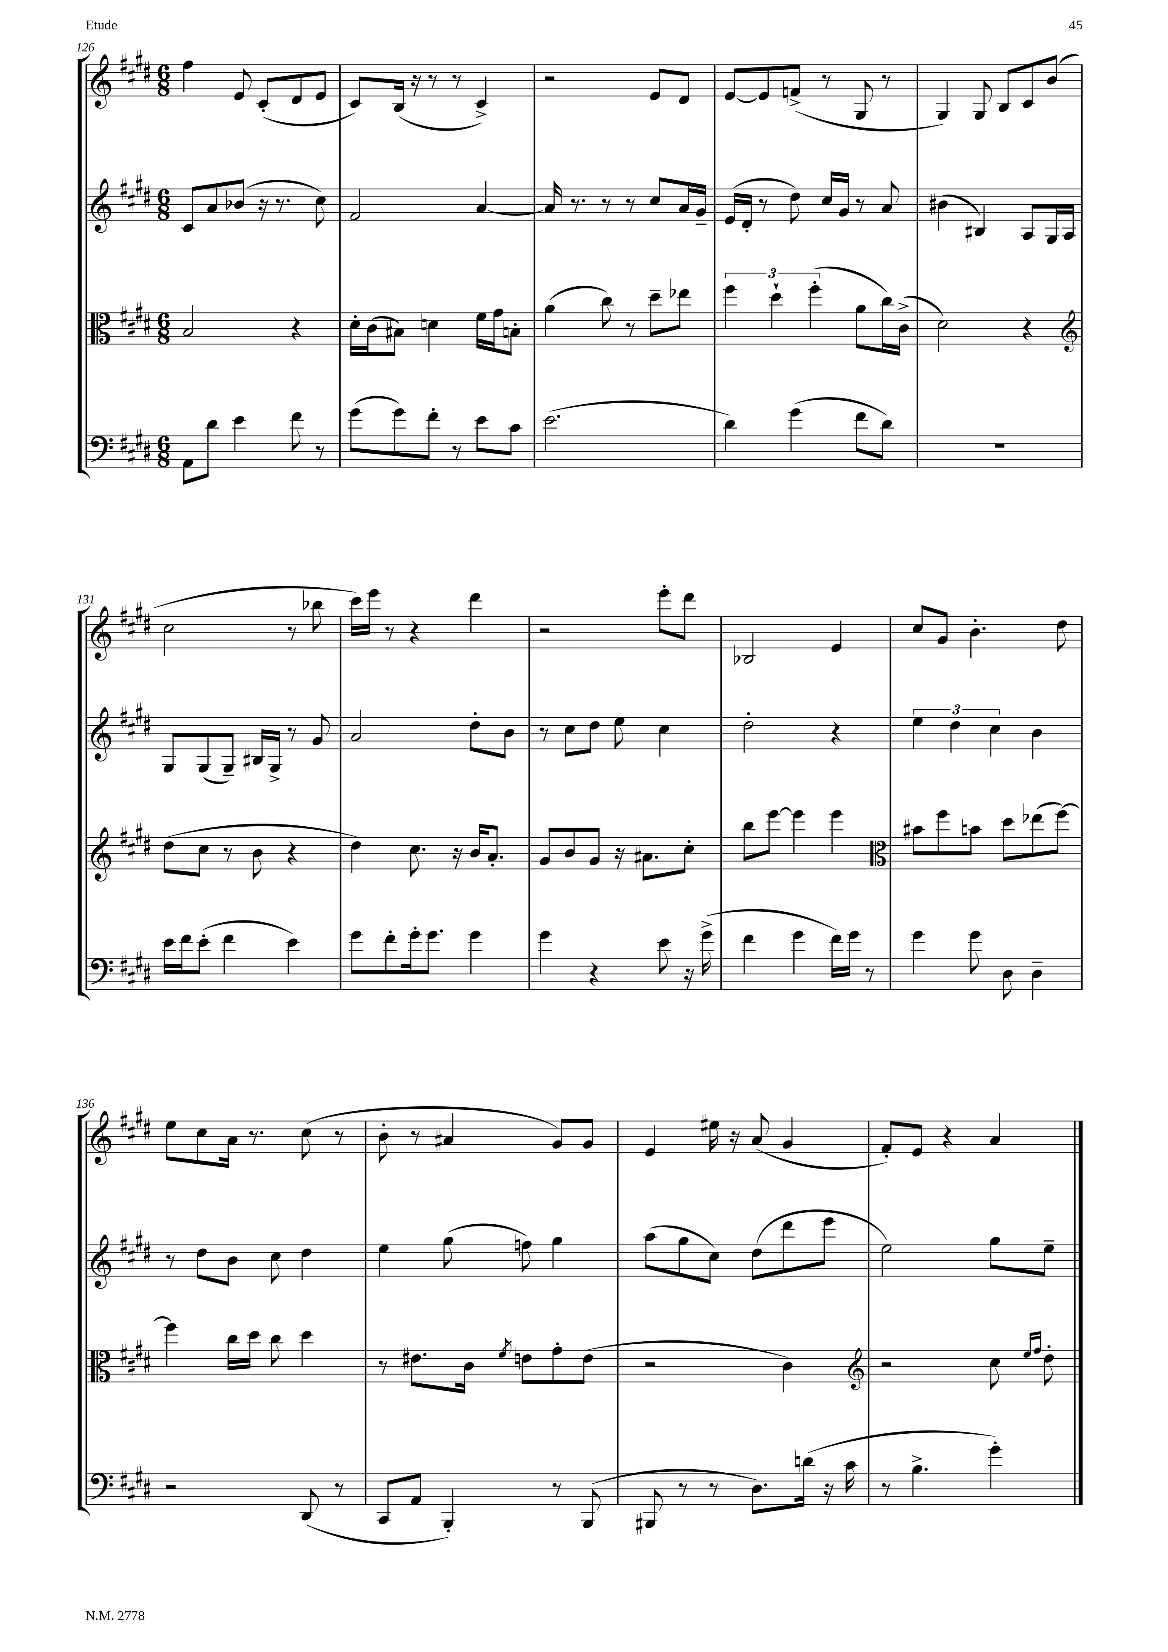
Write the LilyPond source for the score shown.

<<
\new StaffGroup <<
\new Staff = "s0" {
    \clef treble \key e \major \numericTimeSignature \time 6/8
    fis''4 e'8 cis'8-.( dis'8 e'8 |
    cis'8) b16( r16 r8 r8 cis'4->) |
    r2 e'8 dis'8 |
    e'8~ e'8 f'8->( r8 gis8 r8 |
    gis4) gis8 b8 cis'8 b'8( |
    cis''2 r8 bes''8 |
    cis'''16) e'''16 r8 r4 dis'''4 |
    r2 e'''8-. dis'''8 |
    bes2 e'4 |
    cis''8 gis'8 b'4.-. dis''8 |
    e''8 cis''8 a'16 r8. cis''8( r8 |
    b'8-. r8 ais'4 gis'8) gis'8 |
    e'4 eis''16 r16 a'8( gis'4 |
    fis'8-.) e'8 r4 a'4 \bar "|." |
}
\new Staff = "s1" {
    \clef treble \key e \major \numericTimeSignature \time 6/8
    cis'8 a'8 bes'8( r16 r8. cis''8) |
    fis'2 a'4~ |
    a'16 r8. r8 r8 cis''8 a'16 gis'16-- |
    e'16( dis'16-. r8 dis''8) cis''16 gis'16 r8 a'8 |
    bis'4( bis4) a8 gis16 a16 |
    gis8 gis8( gis8--) bis16 gis16-> r8 gis'8 |
    a'2 dis''8-. b'8 |
    r8 cis''8 dis''8 e''8 cis''4 |
    dis''2-. r4 |
    \tuplet 3/2 { e''4 dis''4 cis''4 } b'4 |
    r8 dis''8 b'8 cis''8 dis''4 |
    e''4 gis''8( f''8) gis''4 |
    a''8( gis''8 cis''8) dis''8( dis'''8 e'''8 |
    e''2) gis''8 e''8-- \bar "|." |
}
\new Staff = "s2" {
    \clef alto \key e \major \numericTimeSignature \time 6/8
    b2 r4 |
    dis'16-. cis'16( bis8) d'4 fis'16 gis'16 b8-. |
    a'4( cis''8) r8 dis''8-- ees''8 |
    \tuplet 3/2 { fis''4 dis''4-! fis''4-.( } a'8 cis''16) cis'16->( |
    dis'2) r4 |
    \clef treble dis''8( cis''8 r8 b'8 r4 |
    dis''4) cis''8. r16 b'16 a'8.-. |
    gis'8 b'8 gis'8 r16 ais'8. cis''8-. |
    b''8 e'''8~ e'''4 e'''4 |
    \clef alto bis'8 fis''8 b'8 dis''8 ees''8( fis''8~) |
    fis''4 cis''16 dis''16 cis''8 dis''4 |
    r8 eis'8. cis'16 \acciaccatura { fis'8 } e'8 gis'8-. e'8( |
    r2 cis'4) |
    \clef treble r2 cis''8 \grace { e''16 fis''16 } dis''8-. \bar "|." |
}
\new Staff = "s3" {
    \clef bass \key e \major \numericTimeSignature \time 6/8
    a,8 dis'8 e'4 fis'8 r8 |
    gis'8( gis'8) fis'8-. r8 e'8 cis'8 |
    e'2.( |
    dis'4) gis'4( fis'8 dis'8) |
    R2. |
    e'16 fis'16 e'8-.( fis'4 e'4) |
    gis'8 fis'8-. gis'16-. gis'8. gis'4 |
    gis'4 r4 e'8 r16 gis'16->( |
    fis'4 gis'4 fis'16) gis'16 r8 |
    gis'4 gis'8 dis8 dis4-- |
    r2 dis,8( r8 |
    cis,8 a,8 b,,4-.) r8 b,,8( |
    bis,,8 r8 r8 dis8.) d'16( r16 cis'16 |
    r8 b4.-> gis'4-.) \bar "|." |
}
>>
>>
\layout { \context { \Score currentBarNumber = #126 } }
